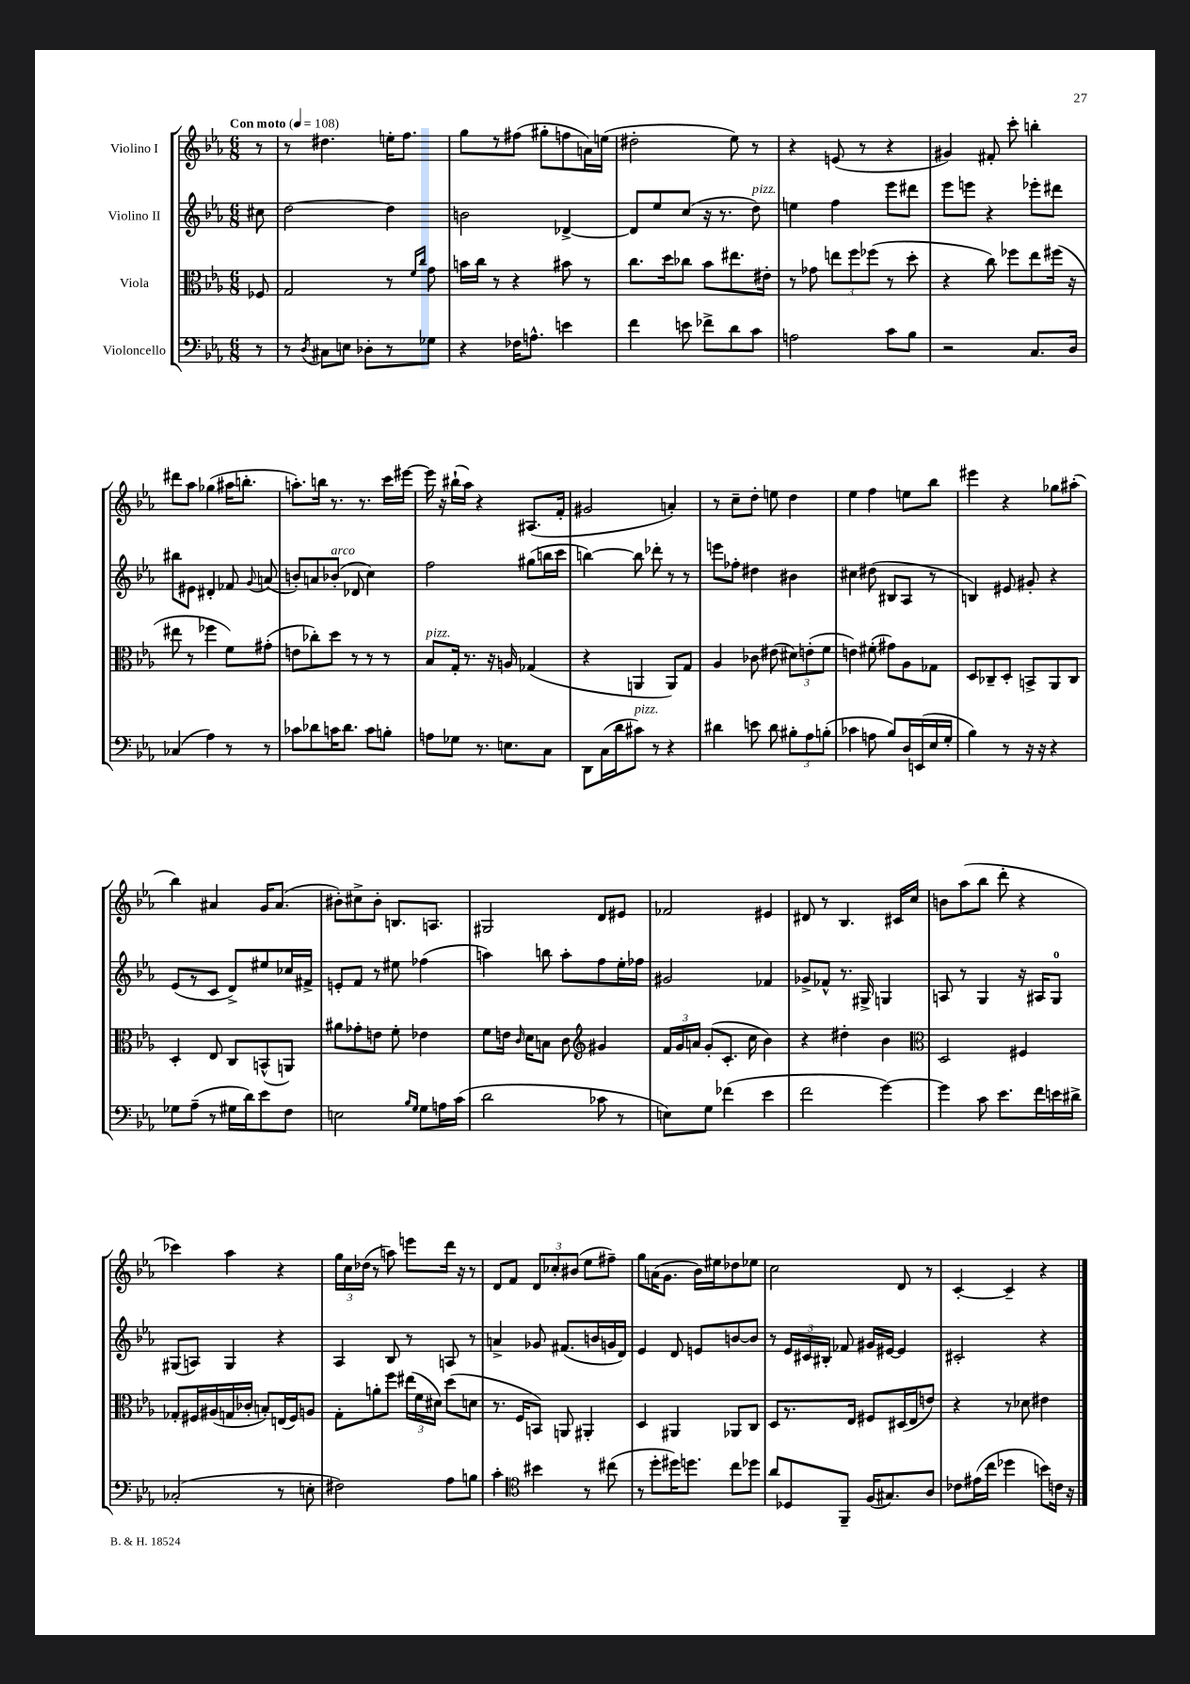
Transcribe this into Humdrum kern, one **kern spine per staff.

**kern	**kern	**kern	**kern
*part4	*part3	*part2	*part1
*staff4	*staff3	*staff2	*staff1
*I"Violoncello	*I"Viola	*I"Violino II	*I"Violino I
*clefF4	*clefC3	*clefG2	*clefG2
*k[b-e-a-]	*k[b-e-a-]	*k[b-e-a-]	*k[b-e-a-]
*M6/8	*M6/8	*M6/8	*M6/8
*MM108	*MM108	*MM108	*MM108
=	=	=	=
!	!	!	!LO:TX:a:B:t=Con moto
8r	8F-X/	8cc#X\	8r
=1	=1	=1	=1
8r	2G/	[2dd\	8r
8qD/	.	.	.
8C#X\L	.	.	4.dd#X\
8En\J	.	.	.
8D-X'\L	.	.	.
8r	8r	4dd\]	16een'\KL
.	.	.	8.ff\J
.	16qqf/LL	.	.
.	16qqcc/JJ	.	.
8G-X\J	8g\	.	.
=2	=2	=2	=2
4r	16bn\LL	2bn\	8gg\L
.	16cc\JJ	.	.
.	8r	.	8r
16F-X\KL	4r	.	(8ff#X\J
8.An^^\J	.	.	.
.	.	.	8gg#X'\L
4en\	8b#X\	[4d-X^/	8ffn\
.	8r	.	16an\L)
.	.	.	(16een\JJ
=3	=3	=3	=3
4f\	8.cc\L	8d-/L]	2dd#X'\
.	.	8ee-/	.
.	16dd\k	.	.
8en\	8cc-X\J	(8cc/J	.
8f-X^\L	8b-\L	16r	.
.	.	8.r	.
8d\	8.ee#X\	.	8ee-\)
!	!	!LO:TX:a:i:t=pizz.	!
8c\J	.	8dd\)	8r
.	16e#X'\Jk	.	.
=4	=4	=4	=4
2An\	8r	4een\	4r
.	8g-X\	.	.
.	12een\L	4ff\	(8en/
.	12ff\	.	.
.	.	.	8r
.	(12ff-X\J	.	.
8c\L	8r	8eee-\L	4r
8B-\J	8dd'\	8ddd#X\J	.
=5	=5	=5	=5
2r	4r	8eee-\L	4g#X/)
.	.	8eeen\J	.
.	8cc\)	4r	8f#X'/
.	8ff-X\L	.	8ccc'\
8.C/L	8ee-\	8eee-X'\L	4bbn'\
.	(16ff#X\Jk	8ddd#X\J	.
16D/Jk	16r	.	.
!!LO:LB:g=z
=6	=6	=6	=6
(4C-X/	8ee#X\	8bb#X\L	8ddd#X\L
.	8r	8e#X\J	8aa-\J
4A-\)	4ff-X\	4d#X'/	(4gg-X\
8r	8f\L)	8f-X/	16aa#X\KL
.	.	.	8.bbn'\J
.	.	8qqg/	.
8r	(8g#X'\J	(8an/	.
=7	=7	=7	=7
8c-X\L	8en\L	8bn'/L)	8.aan'\L)
8d-X\	8cc-X'\)	8an/	.
.	.	.	16bbn\Jk
!	!	!LO:TX:a:i:t=arco	!
16cn\K	8dd\J	(8b-X'/J	8.r
8.d-\J	.	.	.
.	8r	8d-X/	.
.	.	.	8.r
8c\L	8r	4cc\)	.
8Bn'\J	8r	.	16ccc\LL
.	.	.	[16eee#X\JJ
=8	=8	=8	=8
!	!LO:TX:a:i:t=pizz.	!	!
8An\L	8B-/L	2ff\	16eee#\]
.	.	.	16r
8G-X\J	16G'/Jk	.	(16bb#X`\LL
.	8.r	.	16aa-\JJ)
8.r	.	.	4r
.	16r	.	.
8.En\L	16An/	.	.
.	(4G-X/	(8gg#X\L	(8.A#X/L
8C\J	.	16bbn\L	.
.	.	16ccc\JJ	16f'/Jk
=9	=9	=9	=9
8DD\L	4r	[4bbn\)	2g#X/
(16C\L	.	.	.
16d\J	.	.	.
!LO:TX:a:i:t=pizz.	!	!	!
8c#X\J)	4AAn/	8bb\]	.
8r	.	8ddd-X'\	.
4r	8AA/L)	8r	4an'/)
.	8G/J	8r	.
=10	=10	=10	=10
4d#X\	4A-/	8eeen\L	8r
.	.	8ff-X'\J	8cc~\L
8en\	8c-X\	4dd#X\	8dd'\J
8d#\	(8e#X\	.	8een\
12B#X'\L	12d#X\L)	4b#X\	4dd\
12A-\	(12en'\	.	.
(12Bn'\J	12f\J	.	.
=11	=11	=11	=11
4c-X\	4en\)	4cc#X\	4ee-\
8An\	(8f#X'\	(8dd#X\	4ff\
8B-/L)	8g#X\L)	8B#X/L	.
16D/L	8A-\	8A-/J	8een\L
(16EEn/	.	.	.
16E-/	8G-X\J	8r	8bb-\J
16G'/JJ	.	.	.
=12	=12	=12	=12
4B-\)	8D/L	4Bn/)	4eee#X\
.	8C-X~/	.	.
8r	8D'/J	8e#X/	4r
16r	8BBn^/L	8g#X'/	.
16r	.	.	.
4r	8AA-/	4r	8gg-X\L
.	8C-/J	.	(8aa#X'\J
!!LO:LB:g=z
=13	=13	=13	=13
8G-X\L	4D'/	(8e-/L	4bb-\)
(8A-~\J	.	8r	.
8r	8E-/	8c/J	4a#X/
16G#X\LL	8C/L	8d^/L)	.
16d\J)	.	.	.
8e-\	(8BBn^^/	8ee#X/	16g/KL
.	.	.	(8.a#/J
8F\J	8AAn/J)	16cc-X/L	.
.	.	16f#X^/JJ	.
=14	=14	=14	=14
2En\	8a#X\L	8en'/L	8b#X'\L)
.	8g-X'\	8f/J	8cc#X^\
.	8en\J	8r	8b#'\J
.	8f'\	8ee#X\	8.Bn/L
16qqB-/LL	.	.	.
16qqG/JJ	.	.	.
8G\L	4e-X\	(4ff-X\	.
.	.	.	8.An/J
16An\L	.	.	.
(16c\JJ	.	.	.
=15	=15	=15	=15
2d\	8f\L	4aan\)	2G#X/
.	16en\Jk	.	.
.	16qqc/	.	.
.	16d\KL	.	.
.	8Bn\J	8bbn\	.
.	8c\	8aa'\L	.
*	*clefG2	*	*
8c-X\	4g#X/	8ff\	8d/L
8r	.	16ee-'\L	8e#X/J
.	.	16ff-X\JJ	.
=16	=16	=16	=16
8En\L)	24f/LL	2g#X/	2f-X/
.	24g/	.	.
.	24an/JJ	.	.
8G\J	(8g'/L	.	.
(4f-X\	8.c'/J	.	.
.	16cc\	.	.
4e-\	4b-\)	4f-X/	4e#X/
=17	=17	=17	=17
2f\	4r	8g-X^/L	8d#X/
.	.	8f-X^^/J	8r
.	4dd#X'\	8.r	4.B-/
.	.	16G#X^/	.
[4g\)	4b-\	4Gn/	.
.	.	.	16c#X/LL
.	.	.	16cc/JJ
=18	=18	=18	=18
*	*clefC3	*	*
4g\]	2D/	8An/	8bn\L
.	.	8r	(8aa-\
8c\	.	4G/	8bb-\J
8.e-\L	.	.	8ddd'\
.	4F#X/	16r	4r
16f\L	.	16A#X/KL	.
16en\	.	8G/J	.
16d#X^\JJ	.	.	.
!!LO:LB:g=z
=19	=19	=19	=19
(2C-X'/	8G-X'/L	(8G#X/L	4ccc-X\)
.	16F#X/L	8An/J)	.
.	(16A#X/	.	.
.	16Gn/	4G#/	4aa-\
.	16c-X'/JJ	.	.
.	8Bn'/L)	.	.
8r	(16En/L	4r	4r
.	16F#/J)	.	.
8En'\	8An/J	.	.
=20	=20	=20	=20
2F#X\)	8G'\L	4A-/	24gg\LL
.	.	.	24cc\
.	.	.	(24dd-X\JJ
.	8an'\	.	8r
.	8ff\J	8B-/	8aan\)
.	(24ee#X\LL	8r	8eeen\L
.	24f\	.	.
.	24d#X\JJ)	.	.
8A-\L	(8dd\L	8An/	16ddd\Jk
.	.	.	16r
8Bn\J	8dn\J	8r	8r
=21	=21	=21	=21
4c'\	8.r	4an^/	8d/L
.	.	.	8f/J
.	16F/KL	.	.
*clefC4	*	*	*
4b#X\	8BBn/J)	8g-X/	12d/L
.	.	.	12cc-X'/
.	8AAn/	(8.f#X/L	.
.	.	.	(12b#X/J
8r	4AA#X'/	.	8ee-\L
.	.	16bn/L	.
(8cc#X\	.	16gn/	8ff#X~\J)
.	.	16d/JJ)	.
=22	=22	=22	=22
8r	4D/	4e-/	8gg\L
8dd'\L	.	.	(16an\K
.	.	.	8.g\J
16dd#X\K)	4AA#X/	8d/	.
8.ddn\J	.	.	.
.	.	8en/L	16b-\LL)
.	.	.	16ee#X\J
8cc\L	8AA-X/L	[8bn/	8dd-X\
8dd-X\J	8C/J	8b/J]	8ee-X\J
=23	=23	=23	=23
8a-/L	8D/L	8r	2cc\
8D-X/	8.r	24e-/LL	.
.	.	24c#X/	.
.	.	24B#X'/JJ	.
8FF~/J	.	8f-X/	.
.	16E-/Jk	.	.
(16F/KL	8F#X/L	16g#X/LL	.
8.G#X/)	.	[16e#X/JJ	.
.	(16D#X/L	4e#/]	8d/
.	16E-/J	.	.
8A-/J	8en/J)	.	8r
=24	=24	=24	=24
8c-X\L	4r	2c#X'/	[4c'/
(16e#X\L	.	.	.
16cc\JJ	.	.	.
4dd-X\	8r	.	4c~/]
.	8d-X\	.	.
8bn\L)	4e#X\	4r	4r
16cn\Jk	.	.	.
16r	.	.	.
==	==	==	==
*-	*-	*-	*-
